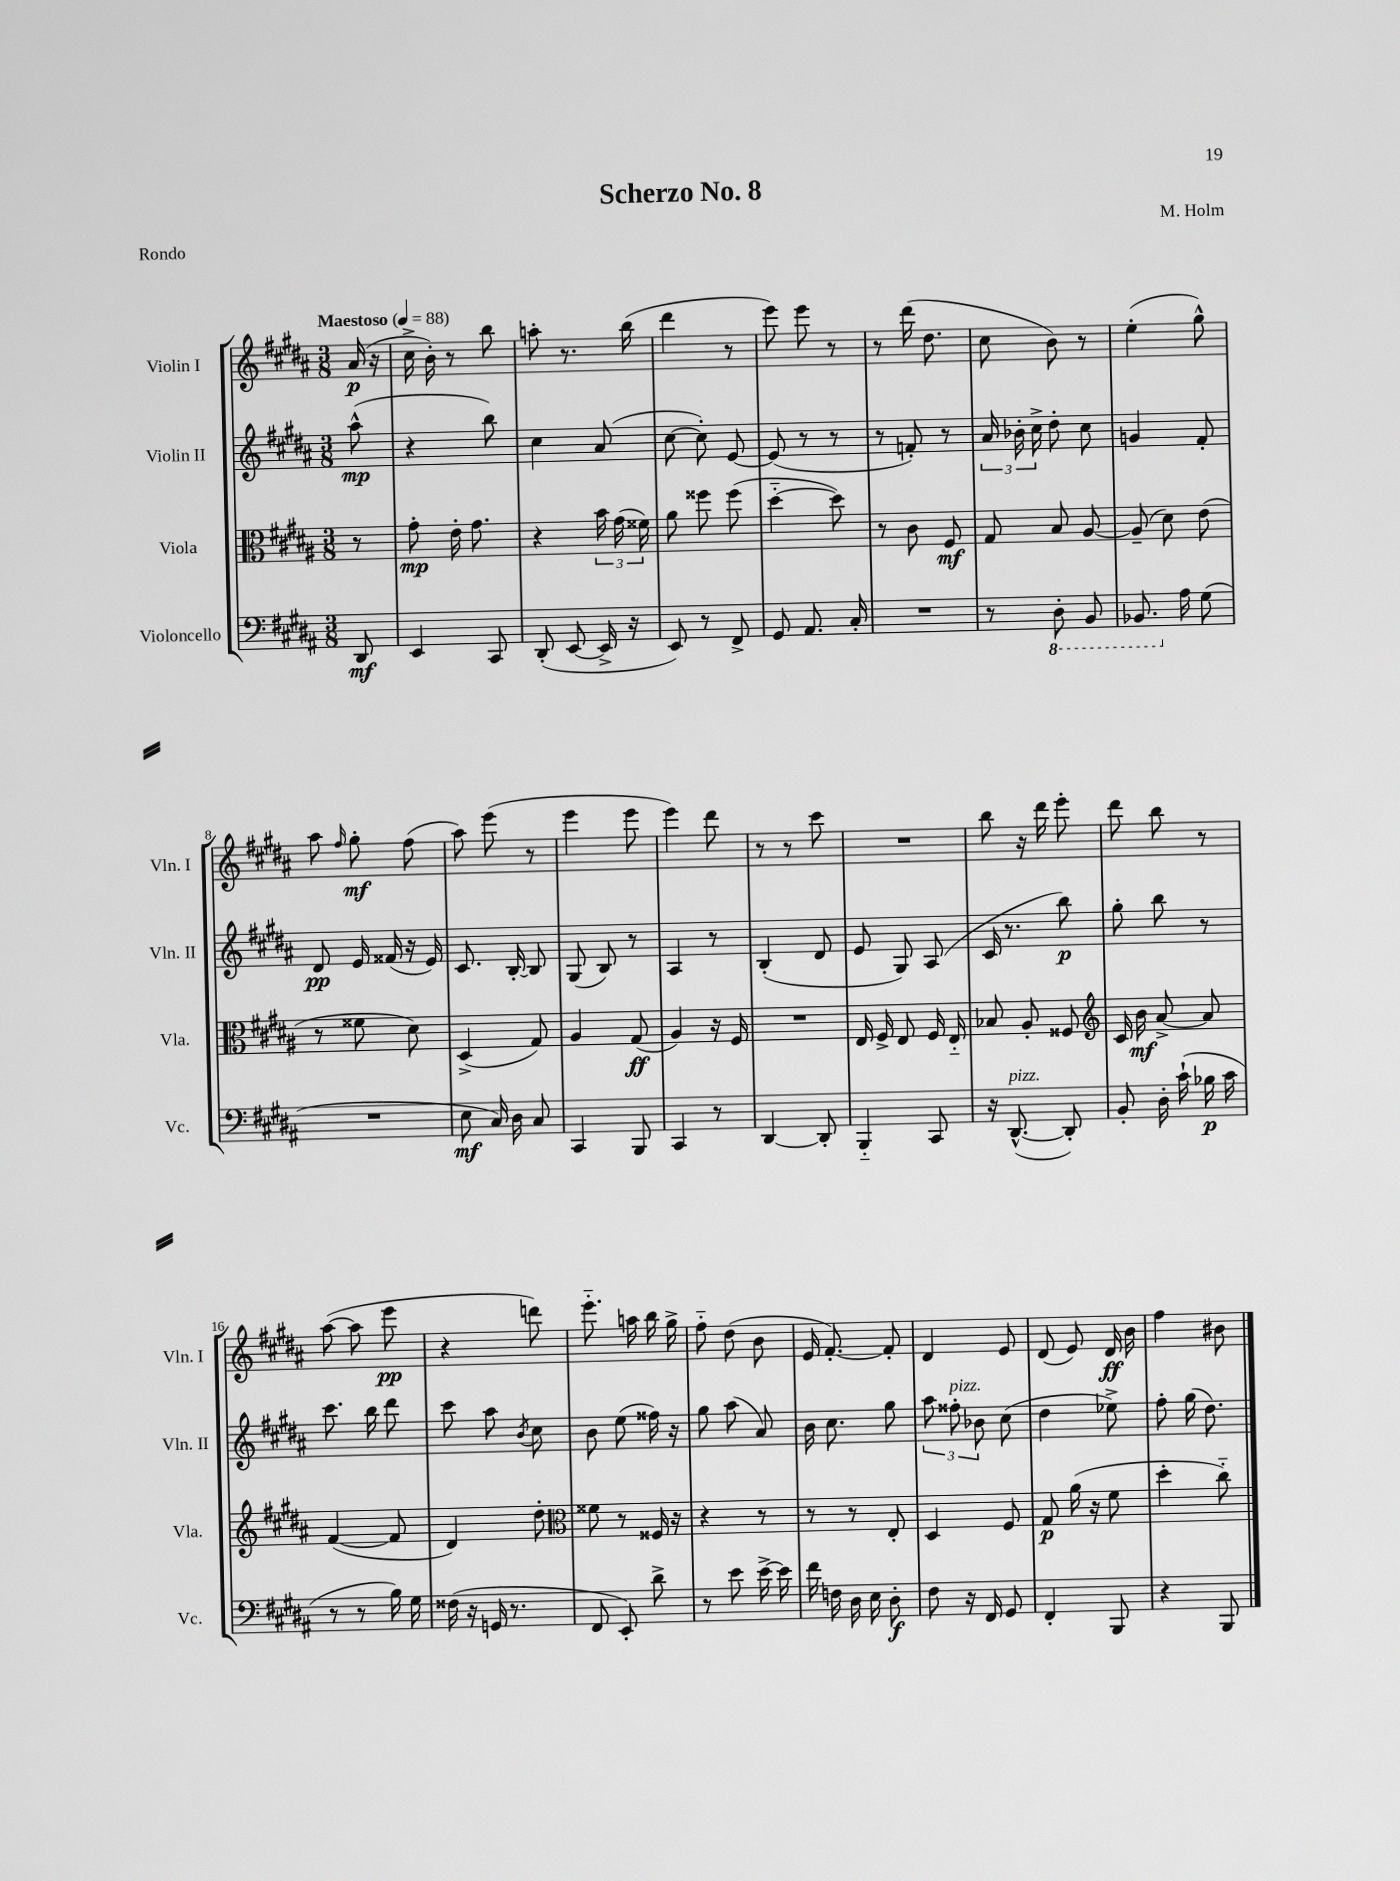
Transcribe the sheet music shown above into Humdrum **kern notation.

**kern	**kern	**kern	**kern
*staff4	*staff3	*staff2	*staff1
*clefF4	*clefC3	*clefG2	*clefG2
*k[f#c#g#d#a#]	*k[f#c#g#d#a#]	*k[f#c#g#d#a#]	*k[f#c#g#d#a#]
*M3/8	*M3/8	*M3/8	*M3/8
*MM88	*MM88	*MM88	*MM88
8DD#/	8r	(8aa#^^\	(16a#/
.	.	.	16r
=	=	=	=
4EE/	8g#'\	4r	16cc#^\
.	.	.	16b'\)
.	16e'\	.	8r
.	8.g#\	.	.
8CC#/	.	8bb\)	8bb\
=	=	=	=
(8DD#'/	4r	4cc#\	8aa'\
[8EE/	.	.	8.r
16EE^/]	24b\	(8a#/	.
.	(24g#\	.	.
16r	.	.	(16bb\
.	24f##\)	.	.
=	=	=	=
8EE/)	8a#\	[8cc#\	4ddd#\
8r	8ff##\	8cc#'\])	.
8FF#^/	(8ff##\	[8e/	8r
=	=	=	=
8GG#/	[4dd#'~\	(8e/]	8eee\)
8.AA#/	.	8r	8eee\
.	8dd#\])	8r	8r
16C#'/	.	.	.
=	=	=	=
4.r	8r	8r	8r
.	8c#\	8f'/)	(16ddd#\
.	.	.	8.dd#\
.	8F#/	8r	.
=	=	=	=
8r	8G#/	24a#/	8cc#\
.	.	24b-'\	.
.	.	24cc#^\	.
8DD#'\	8B/	8dd#'\	8b\)
8BBB/	[8A#/	8cc#\	8r
=	=	=	=
8.BBB-/	(8A#~/]	4g/	(4ee'\
.	8d#\)	.	.
16A#\	.	.	.
(8G#\	(8e\	8f#'/	8gg#^^\)
=	=	=	=
4.r	8r	8d#/	8aa#\
.	.	.	16qqff#/
.	8f##\	16e/	8gg#'\
.	.	(16f##/	.
.	8d#\)	16r	(8ff#\
.	.	16e/)	.
=	=	=	=
8E\	(4D#^/	8.c#/	8aa#\)
16C#/)	.	.	(8eee\
16D#\	.	[16B'/	.
8C#/	8G#/)	8B/]	8r
=	=	=	=
4CC#/	4A#/	(8G#/	4eee\
.	.	8B/)	.
8BBB/	(8G#/	8r	8eee\
=	=	=	=
4CC#/	4A#/)	4A#/	4eee\)
8r	16r	8r	8ddd#\
.	16F#/	.	.
=	=	=	=
[4DD#/	4.r	(4B'/	8r
.	.	.	8r
8DD#'/]	.	8d#/	8ccc#\
=	=	=	=
4BBB'~/	16E/	8e/	4.r
.	16F#^/	.	.
.	8E/	8G#/)	.
8CC#/	16F#/	(8A#/	.
.	16E'~/	.	.
=	=	=	=
16r	8B-/	16c#/	8bb\
([8.DD#^^/	.	8.r	.
.	8A#'/	.	16r
.	.	.	16ddd#\
8DD#'/])	8F##/	8bb\)	8eee'\
=	=	=	=
*	*clefG2	*	*
8BB'/	16c#/	8gg#'\	8ddd#\
.	16b\	.	.
16D#'\	[8a#^/	8bb\	8bb\
(16c#`\	.	.	.
16B-\	8a#/]	8r	8r
16c#\	.	.	.
=	=	=	=
8r	([4f#/	8.ccc#\	([8aa#\
8r	.	.	8aa#\]
.	.	16bb\	.
16B\)	8f#/]	8ddd#\	8eee\
16G#\	.	.	.
=	=	=	=
(16F##\	4d#/)	8ccc#\	4r
16r	.	.	.
16GG/	.	8aa#\	.
8.r	.	.	.
.	.	8qb/	.
.	8dd#'\	8cc#\	8ddd\)
=	=	=	=
*	*clefC3	*	*
8FF#/	8f##\	8b\	8.eee'~\
8EE'/)	8r	(8ee\	.
.	.	.	16aa\
8d#^\	16F##/	16ff##\)	16bb\
.	16r	16r	16gg#^\
=	=	=	=
8r	4r	8gg#\	8ff#'~\
8e\	.	(8aa#\	(8dd#\
[16e^\	8r	8a#/)	8b\
16e\]	.	.	.
=	=	=	=
16f#\	8r	16b\	16e/
16F\	.	8.cc#\	[8.f#'/)
16D#\	8r	.	.
16E\	.	.	.
8D#'\	8E'/	8gg#\	8f#'/]
=	=	=	=
8F#\	4D#/	12aa#\	4d#/
.	.	12ff##'\	.
16r	.	.	.
.	.	12b-\	.
16FF#/	.	.	.
8GG#/	8F#/	(8cc#\	8e/
=	=	=	=
4FF#'/	8G#/	4dd#\	(8d#/
.	(16a#\	.	8e/)
.	16r	.	.
8BBB/	8f#\	8ee-^\)	16d#/
.	.	.	16b\
=	=	=	=
4r	4dd#'\	8ff#'\	4ff#\
.	.	(16gg#\	.
.	.	8.dd#\)	.
8BBB/	8cc#'~\)	.	8b#\
==	==	==	==
*-	*-	*-	*-
